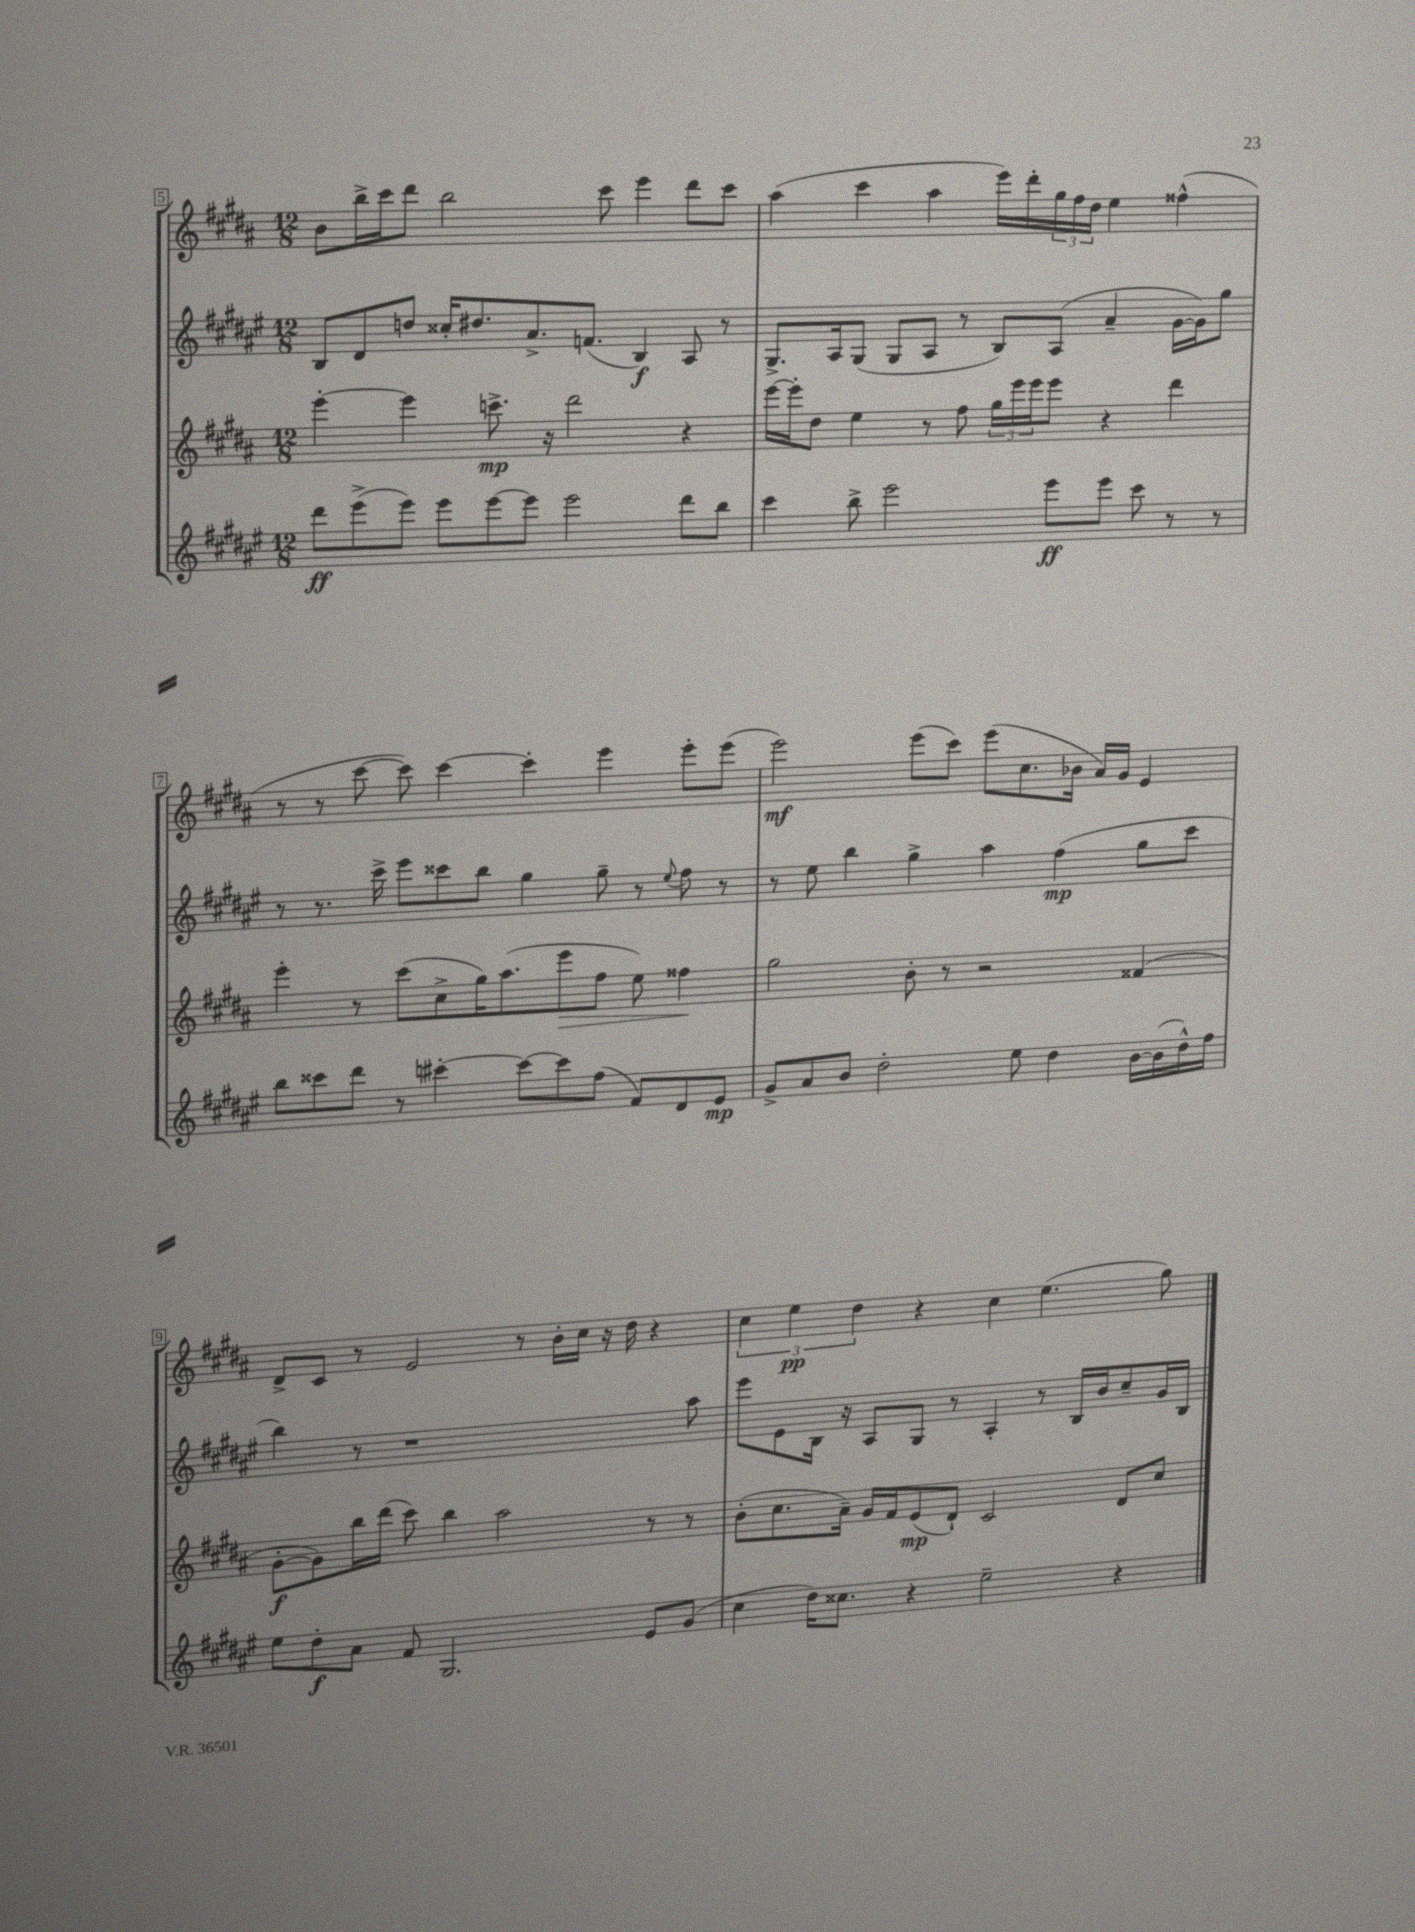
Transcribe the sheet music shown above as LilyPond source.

<<
\new StaffGroup <<
\new Staff = "s0" {
    \clef treble \key b \major \numericTimeSignature \time 12/8
    b'8 b''16-> cis'''16 dis'''8 b''2 cis'''8 e'''4 dis'''8 cis'''8 |
    ais''4( cis'''4 ais''4 e'''16) dis'''16-. \tuplet 3/2 { gis''16 fis''16 dis''16 } e''4 fisis''4-^( |
    r8 r8 cis'''8~ cis'''8) cis'''4~ cis'''4-. e'''4 e'''8-. e'''8( |
    e'''2\mf) e'''8( cis'''8) e'''8( cis''8. bes'16 ais'16) gis'16 e'4 |
    dis'8-> cis'8 r8 e'2 r8 b'16-. cis''16 r16 dis''16 r4 |
    \tuplet 3/2 { cis''4 e''4\pp dis''4 } r4 cis''4 e''4.( gis''8) \bar "|." |
}
\new Staff = "s1" {
    \clef treble \key fis \major \numericTimeSignature \time 12/8
    b8 dis'8 d''8 cisis''16-. dis''8. ais'8.-> f'8.( b4\f) ais8 r8 |
    gis8.-> ais16 gis8( gis8 ais8 r8 b8) ais8( ais'4-- gis'16~ gis'16) gis''8 |
    r8 r8. cis'''16-> eis'''8 cisis'''8 b''8 gis''4 gis''8-- r8 \appoggiatura { eis''8 } fis''8 r8 |
    r8 eis''8 b''4 gis''4-> ais''4 fis''4\mp( gis''8 cis'''8 |
    b''4) r8 r1 ais''8 |
    eis'''8 eis'8 b16 r16 ais8 gis8 r8 ais4-. r8 b16 b'16 cis''8-- gis'16 b16 \bar "|." |
}
\new Staff = "s2" {
    \clef treble \key b \major \numericTimeSignature \time 12/8
    e'''4~-. e'''4 c'''8.->\mp r16 dis'''2 r4 |
    e'''16~ e'''16-. dis''8 e''4 r8 fis''8 \tuplet 3/2 { gis''16 e'''16 e'''16 } e'''8 r4 dis'''4 |
    e'''4-. r8 cis'''8( cis''8-> gis''16) ais''8.( e'''8\> fis''8 e''8) fisis''4\! |
    gis''2 b'8-. r8 r2 fisis'4( |
    gis'8~-.\f gis'8) b''16 dis'''16( cis'''8) b''4 ais''2 r8 r8 |
    b'8-.( cis''8. ais'16--) gis'16 fis'16 e'8\mp( dis'8-!) cis'2 dis'8 cis''8 \bar "|." |
}
\new Staff = "s3" {
    \clef treble \key fis \major \numericTimeSignature \time 12/8
    dis'''8\ff eis'''8->( eis'''8) eis'''8 eis'''8~ eis'''8 eis'''2 dis'''8 b''8 |
    cis'''4 b''8-> eis'''2 eis'''8\ff eis'''8 cis'''8 r8 r8 |
    b''8 cisis'''8 dis'''8 r8 cis'''4~-. cis'''8~ cis'''8 fis''8( fis'8) dis'8 eis'8\mp |
    gis'8-> ais'8 b'8 dis''2-. eis''8 dis''4 b'16~ b'16( dis''16-^) fis''16 |
    eis''8 dis''8-.\f ais'8 fis'8 gis2. eis'8 gis'8( |
    cis''4 dis''16) cisis''8. r4 eis''2-- r4 \bar "|." |
}
>>
>>
\layout { \context { \Score currentBarNumber = #5 \override BarNumber.stencil = #(make-stencil-boxer 0.1 0.3 ly:text-interface::print) } }
